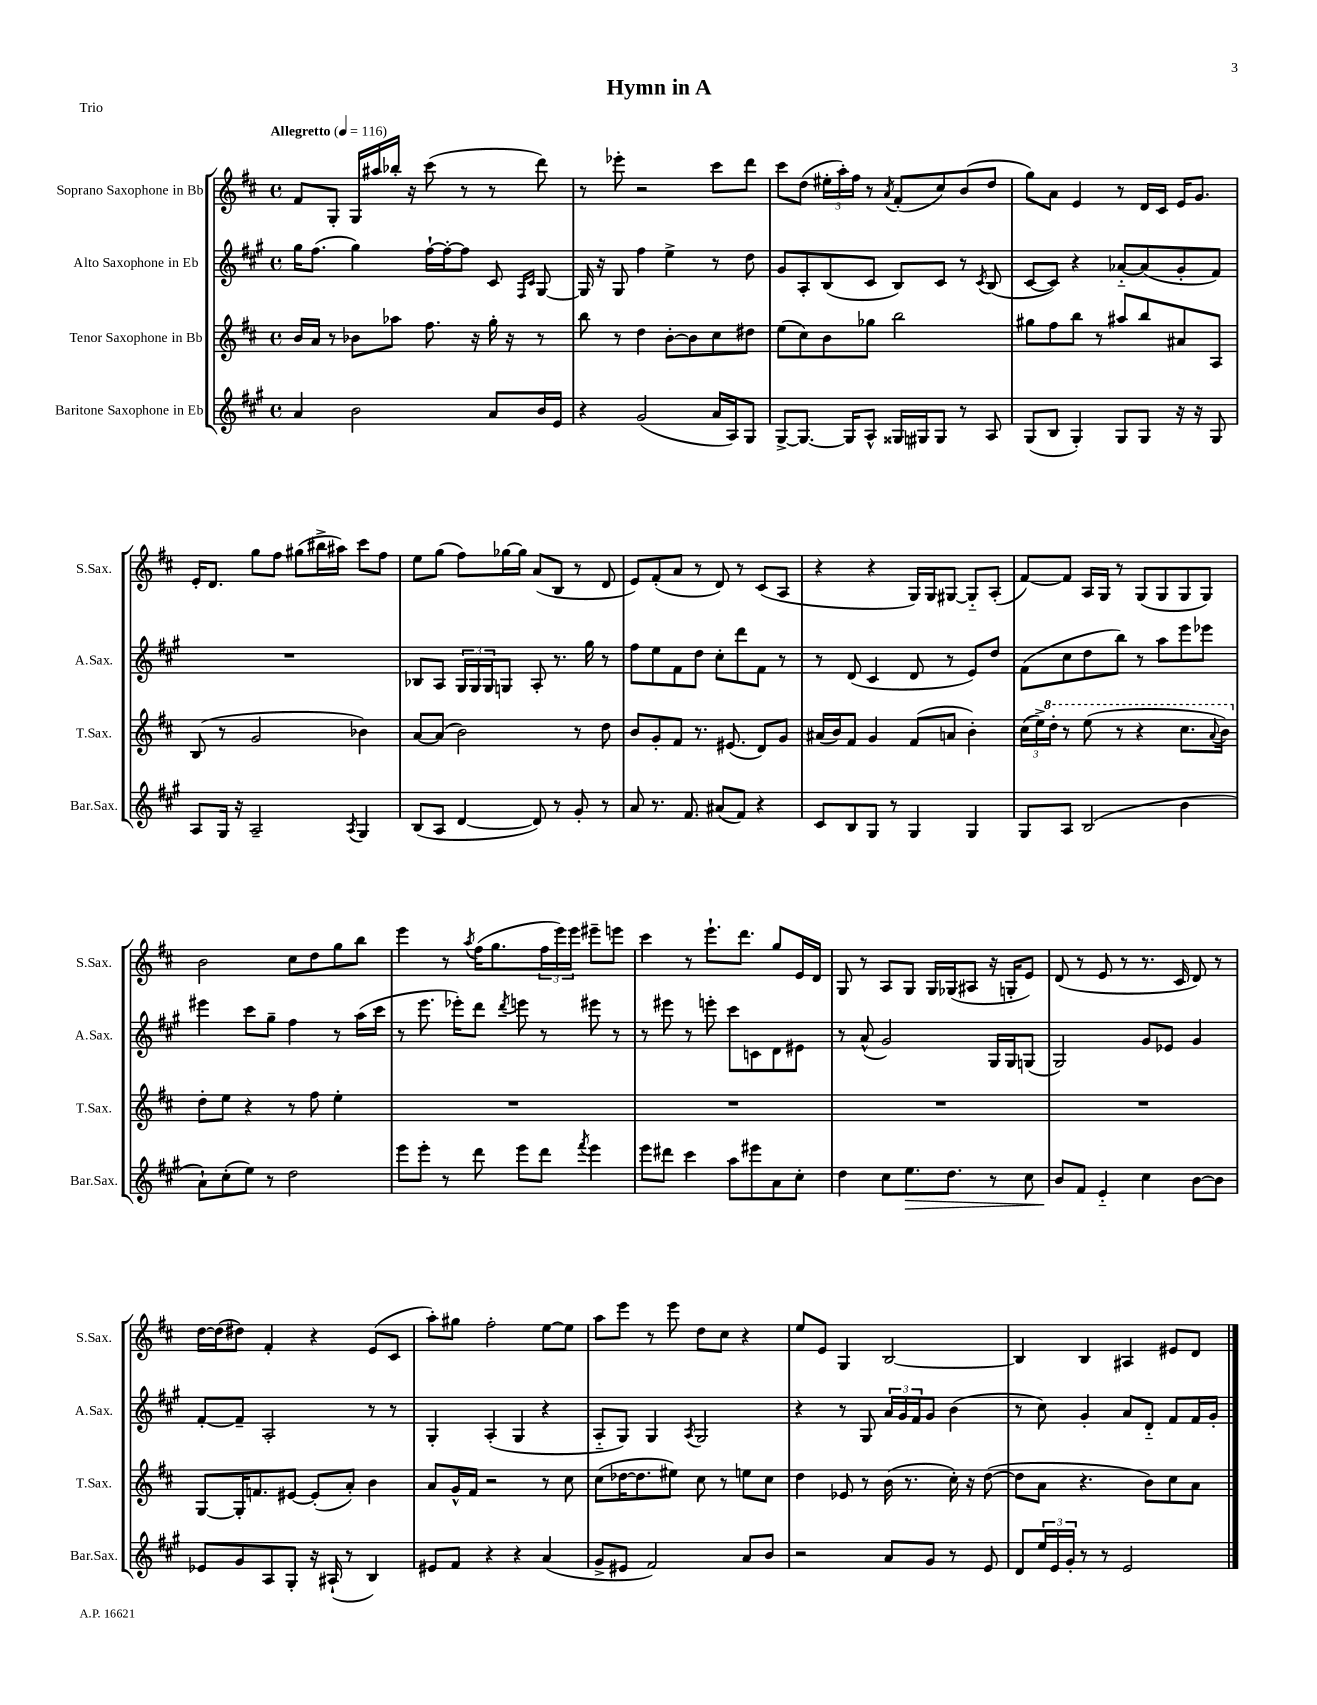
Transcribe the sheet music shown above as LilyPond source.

\header { title = "Hymn in A" piece = "Trio" }
<<
\new StaffGroup <<
\new Staff = "s0" \with { instrumentName = "Soprano Saxophone in Bb" shortInstrumentName = "S.Sax." } {
    \clef treble \key d \major \defaultTimeSignature \time 4/4 \tempo "Allegretto" 4 = 116
    fis'8 g8-. g16 ais''16 bes''16-. r16 cis'''8( r8 r8 d'''8) |
    r8 ees'''8-. r2 cis'''8 d'''8 |
    cis'''8 d''8( \tuplet 3/2 { eis''16-. a''16-.) fis''16 } r8 \acciaccatura { a'8 } fis'8-.( cis''8) b'8( d''8 |
    g''8) a'8 e'4 r8 d'16 cis'16 e'16 g'8. |
    e'16-. d'8. g''8 fis''8 gis''8( bis''16-> ais''16) cis'''8 fis''8 |
    e''8 g''8( fis''8) ges''16~ ges''16 a'8( b8 r8 d'8 |
    e'8) fis'8-.( a'8 r8 d'8) r8 cis'8( a8 |
    r4 r4 g16) g16 gis8~ gis8-_ a8-.( |
    fis'8~) fis'8 a16 g16 r8 g8( g8 g8 g8) |
    b'2 cis''8 d''8 g''8 b''8 |
    e'''4 r8 \acciaccatura { a''8 } fis''16( g''8. \tuplet 3/2 { fis''16 e'''16) e'''16 } eis'''8-- e'''8 |
    cis'''4 r8 e'''8.-! d'''8. g''8 e'16 d'16 |
    g8 r8 a8 g8 g16 ges16( ais8 r16 g16-. e'8) |
    d'8( r8 e'8 r8 r8. cis'16 d'8) r8 |
    d''16~ d''16( dis''8) fis'4-. r4 e'8( cis'8 |
    a''8-.) gis''8 fis''2-. e''8~ e''8 |
    a''8 e'''8 r8 e'''8 d''8 cis''8 r4 |
    e''8 e'8 g4 b2~ |
    b4 b4 ais4 eis'8 d'8 \bar "|." |
}
\new Staff = "s1" \with { instrumentName = "Alto Saxophone in Eb" shortInstrumentName = "A.Sax." } {
    \clef treble \key a \major \defaultTimeSignature \time 4/4
    gis''16 fis''8.( gis''4) fis''16~-! fis''16~-. fis''8 cis'8 \grace { fis16 cis'16 } gis8~ |
    gis16 r16 gis8 fis''4 e''4-> r8 d''8 |
    gis'8 a8-. b8( cis'8 b8) cis'8 r8 \acciaccatura { cis'8 } b8( |
    cis'8~ cis'8) r4 aes'8~-_ aes'8( gis'8-. fis'8) |
    R1 |
    bes8 a8 \tuplet 3/2 { gis16 gis16 gis16 } g8 a8-. r8. gis''16 r8 |
    fis''8 e''8 fis'8 d''8 cis''8-. d'''8 fis'8 r8 |
    r8 d'8( cis'4 d'8 r8 e'8) d''8 |
    fis'8( cis''8 d''8 b''8) r8 a''8 e'''8 ees'''8 |
    eis'''4 cis'''8 gis''8-- fis''4 r8 a''16( cis'''16 |
    r8 e'''8. ees'''16-.) d'''8 \acciaccatura { d'''8 } e'''8 r8 eis'''8 r8 |
    r8 eis'''8 r8 e'''8-. cis'''8 c'8 d'8 eis'8 |
    r8 a'8-^( gis'2) gis16 gis16 g8( |
    gis2) gis'8 ees'8 gis'4 |
    fis'8~-. fis'8-- a2-. r8 r8 |
    gis4-. a4-.( gis4 r4 |
    a8-_ gis8) gis4 \acciaccatura { a8 } gis2 |
    r4 r8 gis8 \tuplet 3/2 { a'16 gis'16 fis'16 } gis'8 b'4( |
    r8 cis''8) gis'4-. a'8 d'8-_ fis'8 fis'16 gis'16-. \bar "|." |
}
\new Staff = "s2" \with { instrumentName = "Tenor Saxophone in Bb" shortInstrumentName = "T.Sax." } {
    \clef treble \key d \major \defaultTimeSignature \time 4/4
    b'16 a'16 r8 bes'8 aes''8 fis''8. r16 g''16-. r16 r8 |
    b''8 r8 d''4 b'8~-. b'8 cis''8 dis''8 |
    e''8( cis''8) b'8 ges''8 b''2 |
    gis''8 fis''8 b''8 r8 ais''8 b''8 ais'8 a8 |
    b8( r8 g'2 bes'4) |
    a'8~ a'8( b'2) r8 d''8 |
    b'8 g'8-. fis'8 r8. eis'8.( d'8) g'8 |
    ais'16( b'16) fis'8 g'4 fis'8( a'8 b'4-.) |
    \tuplet 3/2 { cis''16( e''16->) \ottava #1 d'''16-. } r8 e'''8( r8 r4 cis'''8. \appoggiatura { a''8 } b''16) \ottava #0 |
    d''8-. e''8 r4 r8 fis''8 e''4-. |
    R1 |
    R1 |
    R1 |
    R1 |
    g8~ g16-. f'8. eis'8~ eis'8-.( a'8-.) b'4 |
    a'8 g'16-^ fis'16 r2 r8 cis''8 |
    cis''8( des''16~ des''8. eis''8) cis''8 r8 e''8 cis''8 |
    d''4 ees'8 r8 b'16( r8. cis''16-.) r16 d''8~( |
    d''8 a'8 r4. b'8) cis''8 a'8 \bar "|." |
}
\new Staff = "s3" \with { instrumentName = "Baritone Saxophone in Eb" shortInstrumentName = "Bar.Sax." } {
    \clef treble \key a \major \defaultTimeSignature \time 4/4
    a'4 b'2 a'8 b'16 e'16 |
    r4 gis'2( a'16 a16) gis8 |
    gis8~-> gis8.~ gis16 a8-^ gisis16 gis16 gis8 r8 a8 |
    gis8( b8 gis4-.) gis8 gis8 r16 r16 gis8 |
    a8 gis16 r16 a2-- \acciaccatura { a8 } gis4 |
    b8( a8 d'4~ d'8) r8 gis'8-. r8 |
    a'8 r8. fis'8. ais'8( fis'8) r4 |
    cis'8 b8 gis8 r8 gis4 gis4 |
    gis8 a8 b2( b'4 |
    a'8-!) cis''8-.( e''8) r8 d''2 |
    e'''8 e'''8-. r8 d'''8 e'''8 d'''8 \acciaccatura { fis'''8 } e'''4 |
    e'''8 dis'''8 cis'''4 a''8 eis'''8 a'8 cis''8-. |
    d''4 cis''8 e''8.\> d''8. r8 cis''8 |
    b'8\! fis'8 e'4-_ cis''4 b'8~ b'8 |
    ees'8 gis'8 a8 gis8-. r16 ais16-!( r8 b4) |
    eis'8 fis'8 r4 r4 a'4( |
    gis'8-> eis'8 fis'2) a'8 b'8 |
    r2 a'8 gis'8 r8 e'8 |
    d'8 \tuplet 3/2 { e''16 e'16 gis'16-. } r8 r8 e'2 \bar "|." |
}
>>
>>
\layout { \context { \Score \remove "Bar_number_engraver" } }
